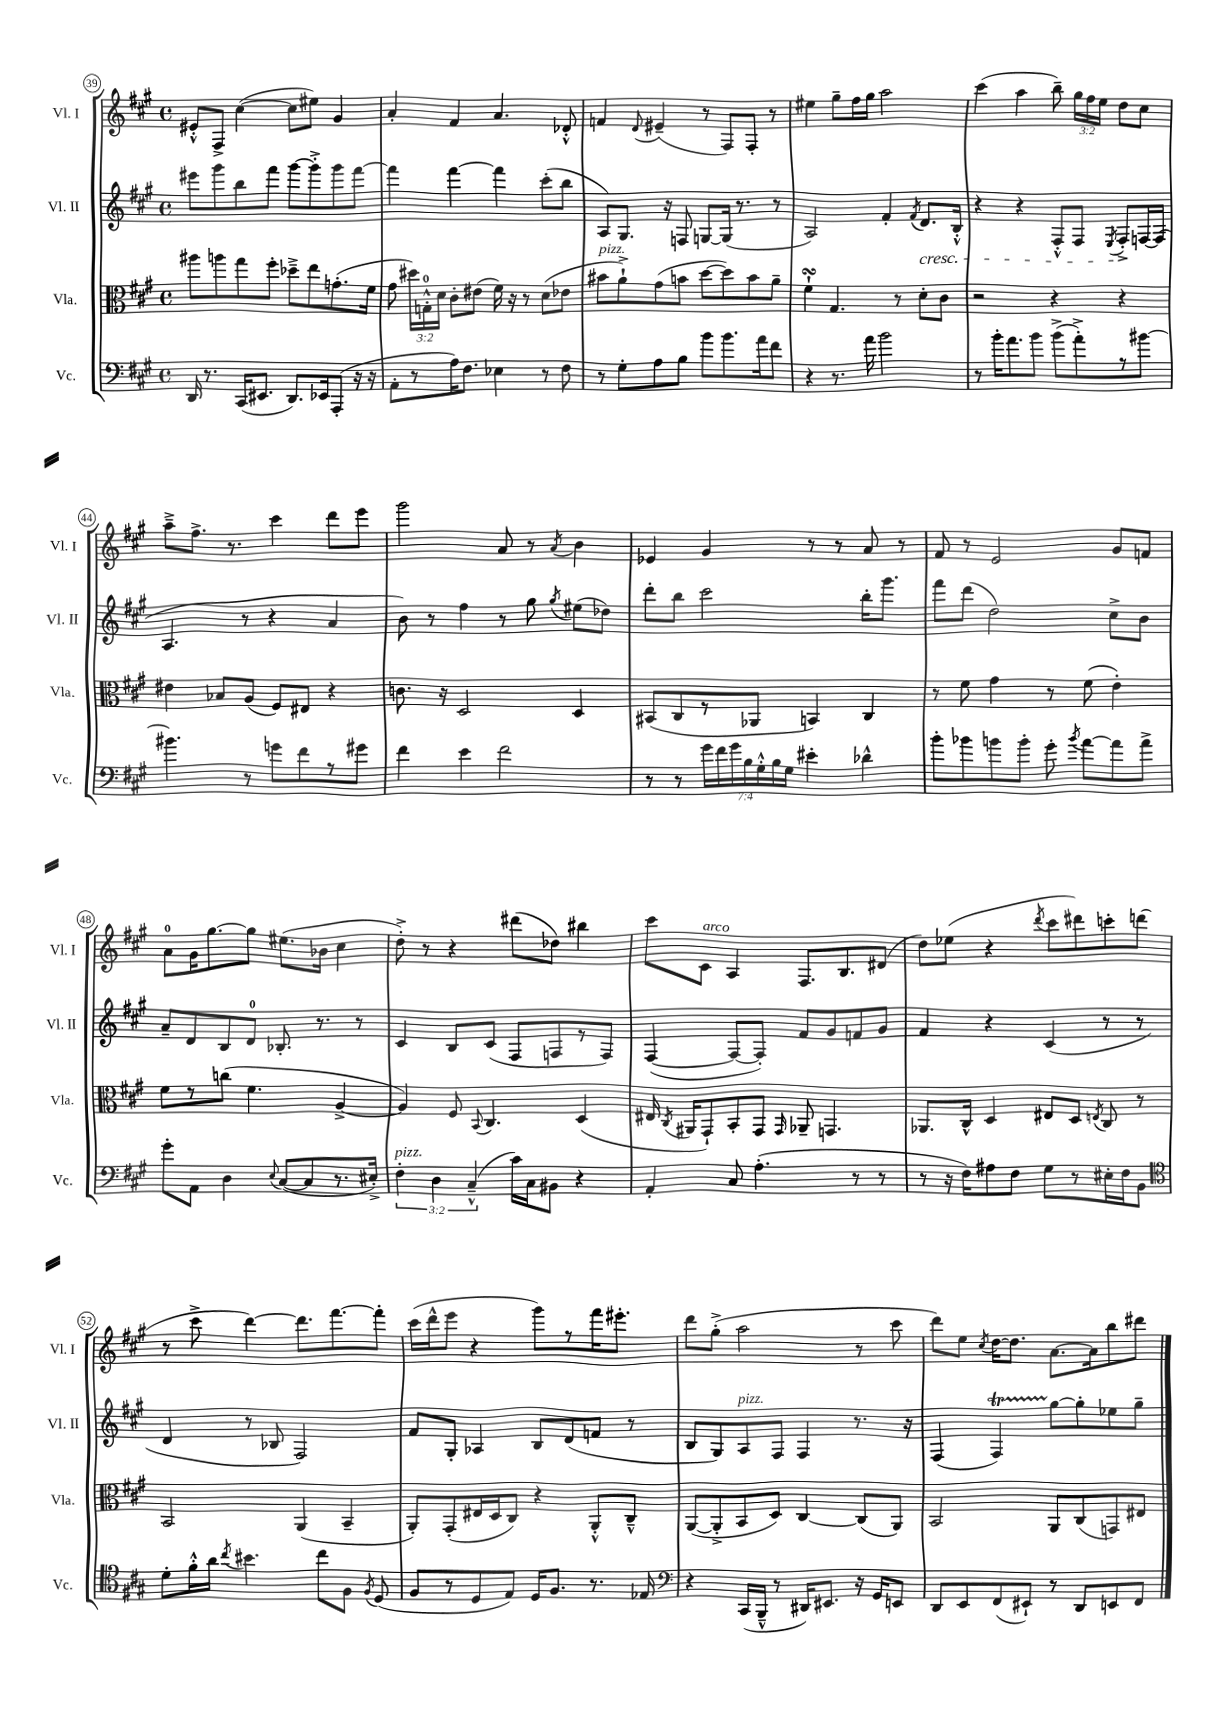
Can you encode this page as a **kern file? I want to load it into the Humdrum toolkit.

**kern	**kern	**kern	**kern
*staff4	*staff3	*staff2	*staff1
*clefF4	*clefC3	*clefG2	*clefG2
*k[f#c#g#]	*k[f#c#g#]	*k[f#c#g#]	*k[f#c#g#]
*M4/4	*M4/4	*M4/4	*M4/4
*met(c)	*met(c)	*met(c)	*met(c)
16DD	8aa#	8eee#	8e#'^^
8.r	.	.	.
.	8aa	8ggg#	8F#^
(16CC#	8gg#	8bb	([4cc#
8.EE#	.	.	.
.	8ff#'	8fff#	.
8.DD)	8dd-~^	[8ggg#	8cc#]
.	8ee	8ggg#'^]	8ee#)
16EE-	.	.	.
(8AAA'	(8.g'	8ggg#	4g#
16r	.	[8fff#	.
16r	16f#	.	.
=	=	=	=
8AA'	8g#	4fff#]	4a'
8r	24dd#)	.	.
.	24G'^^	.	.
.	24d	.	.
16A)	8c#'	[4fff#	4f#
8.F#	.	.	.
.	(8e#	.	.
4E-	16f#)	4fff#]	4.a
.	16r	.	.
.	8r	.	.
8r	(8d	(8ccc#'	.
8F#	8e-	8bb	8d-'^^
=	=	=	=
8r	8b#	8A)	4f
8G#'	8a`^)	8.G#	.
.	.	.	8qqd
8A	(8g#	.	(4e#~
.	.	16r	.
8B	8b	8F	.
8b	[8dd	[8G	8r
8.b	8dd])	(16G]	8F#)
.	.	8.r	.
.	8b	.	8F#'
16a	.	.	.
8f#	8a~	8r	8r
=	=	=	=
4r	4f#`	2A)	4ee#
8.r	4.G#	.	8gg#~
.	.	.	16ff#
16a	.	.	16gg#
2b	.	4f#'	2aa
.	8r	.	.
.	.	8qf#	.
.	8d'	8.d	.
.	8c#	.	.
.	.	16B'^^	.
=	=	=	=
8r	2r	4r	(4ccc#
16b'	.	.	.
8.a	.	.	.
.	.	4r	4aa
8b	.	.	.
(8b^	4r	8F#'^^	8bb~)
8a'^)	.	8F#	24gg#
.	.	.	24ff#
.	.	.	24ee
.	.	8qE	.
8r	4r	8F#'^	8dd
[8b#	.	[16F	8cc#
.	.	(16F]	.
=	=	=	=
4.b#]	4e#	4.A	8aa~^
.	.	.	8.ff#^
.	8B-	.	.
.	.	.	8.r
8r	(8A	8r	.
8g	8F#)	4r	4ccc#
8f#	8E#	.	.
8r	4r	4a	8ddd
8g#	.	.	8eee
=	=	=	=
4f#	8.c	8b)	2ggg#
.	.	8r	.
.	16r	.	.
4e	2D	4ff#	.
2f#	.	8r	8a
.	.	8gg#	8r
.	.	8qgg#	8qa
.	4D	(8ee#	4b
.	.	8dd-)	.
=	=	=	=
8r	(8BB#	8ddd'	4e-
8r	8C#	8bb	.
28g#	8r	2ccc#	4g#
28f#	.	.	.
28g#	.	.	.
28B	.	.	.
.	8AA-	.	.
28G#'^^	.	.	.
28B	.	.	.
28G#	.	.	.
4e#'	4BB)	.	8r
.	.	.	8r
4d-^^	4C#	16bb'	8a
.	.	8.ggg#	.
.	.	.	8r
=	=	=	=
8b'	8r	8fff#	8f#
8b-	8f#	(8ddd	8r
8b	4g#	2dd)	2e
8b'	.	.	.
8g#'	8r	.	.
8qb	.	.	.
[8a	(8f#	.	.
8a]	4e')	8cc#^	8g#
8a^	.	8b	8f
=	=	=	=
8g#'	8f#	8a~	8a
8AA	8r	8d	16g#
.	.	.	[8.gg#
4D	(8cc	8B	.
.	4.f#	8d	8gg#]
8qqE	.	.	.
([8C#	.	8.B-'	(8.ee#
8C#]	.	.	.
.	.	8.r	16b-
8.r	[4A^	.	4cc#
.	.	8r	.
16E#'^)	.	.	.
=	=	=	=
6F#'	4A])	4c#	8dd'^)
.	.	.	8r
6D	.	.	.
.	8F#	8B	4r
(6C#~^^	.	.	.
.	8qqBB	.	.
.	4.C#	(8c#	.
16c#)	.	8F#	(8ddd#
16C#	.	.	.
8BB#	.	8F	8dd-)
4r	(4D	8r	4bb#
.	.	8F)	.
=	=	=	=
4AA'	16E#	([4F#	8ccc#
.	8qC#	.	.
.	16AA#	.	.
.	8GG#`)	.	8c#
8C#	8BB'	8F#_	4A
(4.A'	8GG#	8F#'])	.
.	16qqGG#	.	.
.	8AA-~	8f#	8.F#
.	4.GG	8g#	.
.	.	.	8.B
8r	.	8f	.
8r	.	8g#	(8d#
=	=	=	=
8r	8.AA-	4f#	8dd)
16r	.	.	(8ee-
16F#)	16C#^^	.	.
8A#	4D	4r	4r
8F#	.	.	.
.	.	.	8qddd
8G#	8E#	(4c#	8ccc#
8r	8D	.	8ddd#)
.	8qE	.	.
16E#'	8C#	8r	8ccc'
16F#	.	.	.
8BB	8r	8r	(8ddd
=	=	=	=
*clefC4	*	*	*
8d'	2BB	4d	8r
16f#'^^	.	.	8ccc#^
16a	.	.	.
8qcc#	.	.	.
4.b#	.	8r	[4ddd)
.	.	8B-	.
.	(4AA	2F#)	8.ddd]
8cc#	.	.	.
.	.	.	[8.fff#
8F#	4BB~	.	.
8qF#	.	.	.
(8D	.	.	8fff#']
=	=	=	=
8F#	8AA')	8f#	(16ccc#
.	.	.	16ddd^^
8r	(8GG#'	8G#'	8eee
8D	16E#	4A-	4r
.	16D	.	.
8E)	8C#)	.	.
16D	4r	8B	8ggg#)
8.F#	.	.	.
.	.	(8d	8r
8.r	8AA'^^	8f	16fff#
.	.	.	8.eee#'
.	8C#~^^	8r	.
16E-	.	.	.
=	=	=	=
*clefF4	*	*	*
4r	([8AA	8B	8ddd
.	8AA'^]	8G#)	(8gg#'^
(16CC#	8BB	8A	2aa
16BBB~^^	.	.	.
8r	8D)	8F#	.
16DD#)	[4C#	4F#	.
8.EE#	.	.	.
16r	(8C#]	8.r	8r
16GG#	.	.	.
8EE	8AA)	.	8ccc#
.	.	16r	.
=	=	=	=
8DD	2BB	(4F#	8ddd)
8EE	.	.	8ee
.	.	.	8qcc#
(8FF#	.	4F#)	[16dd
.	.	.	8.dd]
8EE#`)	.	.	.
8r	8AA	[8gg#	[8.a
8DD	(8C#	8gg#']	.
.	.	.	16a]
8EE	8GG)	8ee-	8bb
8FF#	8E#	8gg#~	8ddd#
==	==	==	==
*-	*-	*-	*-
